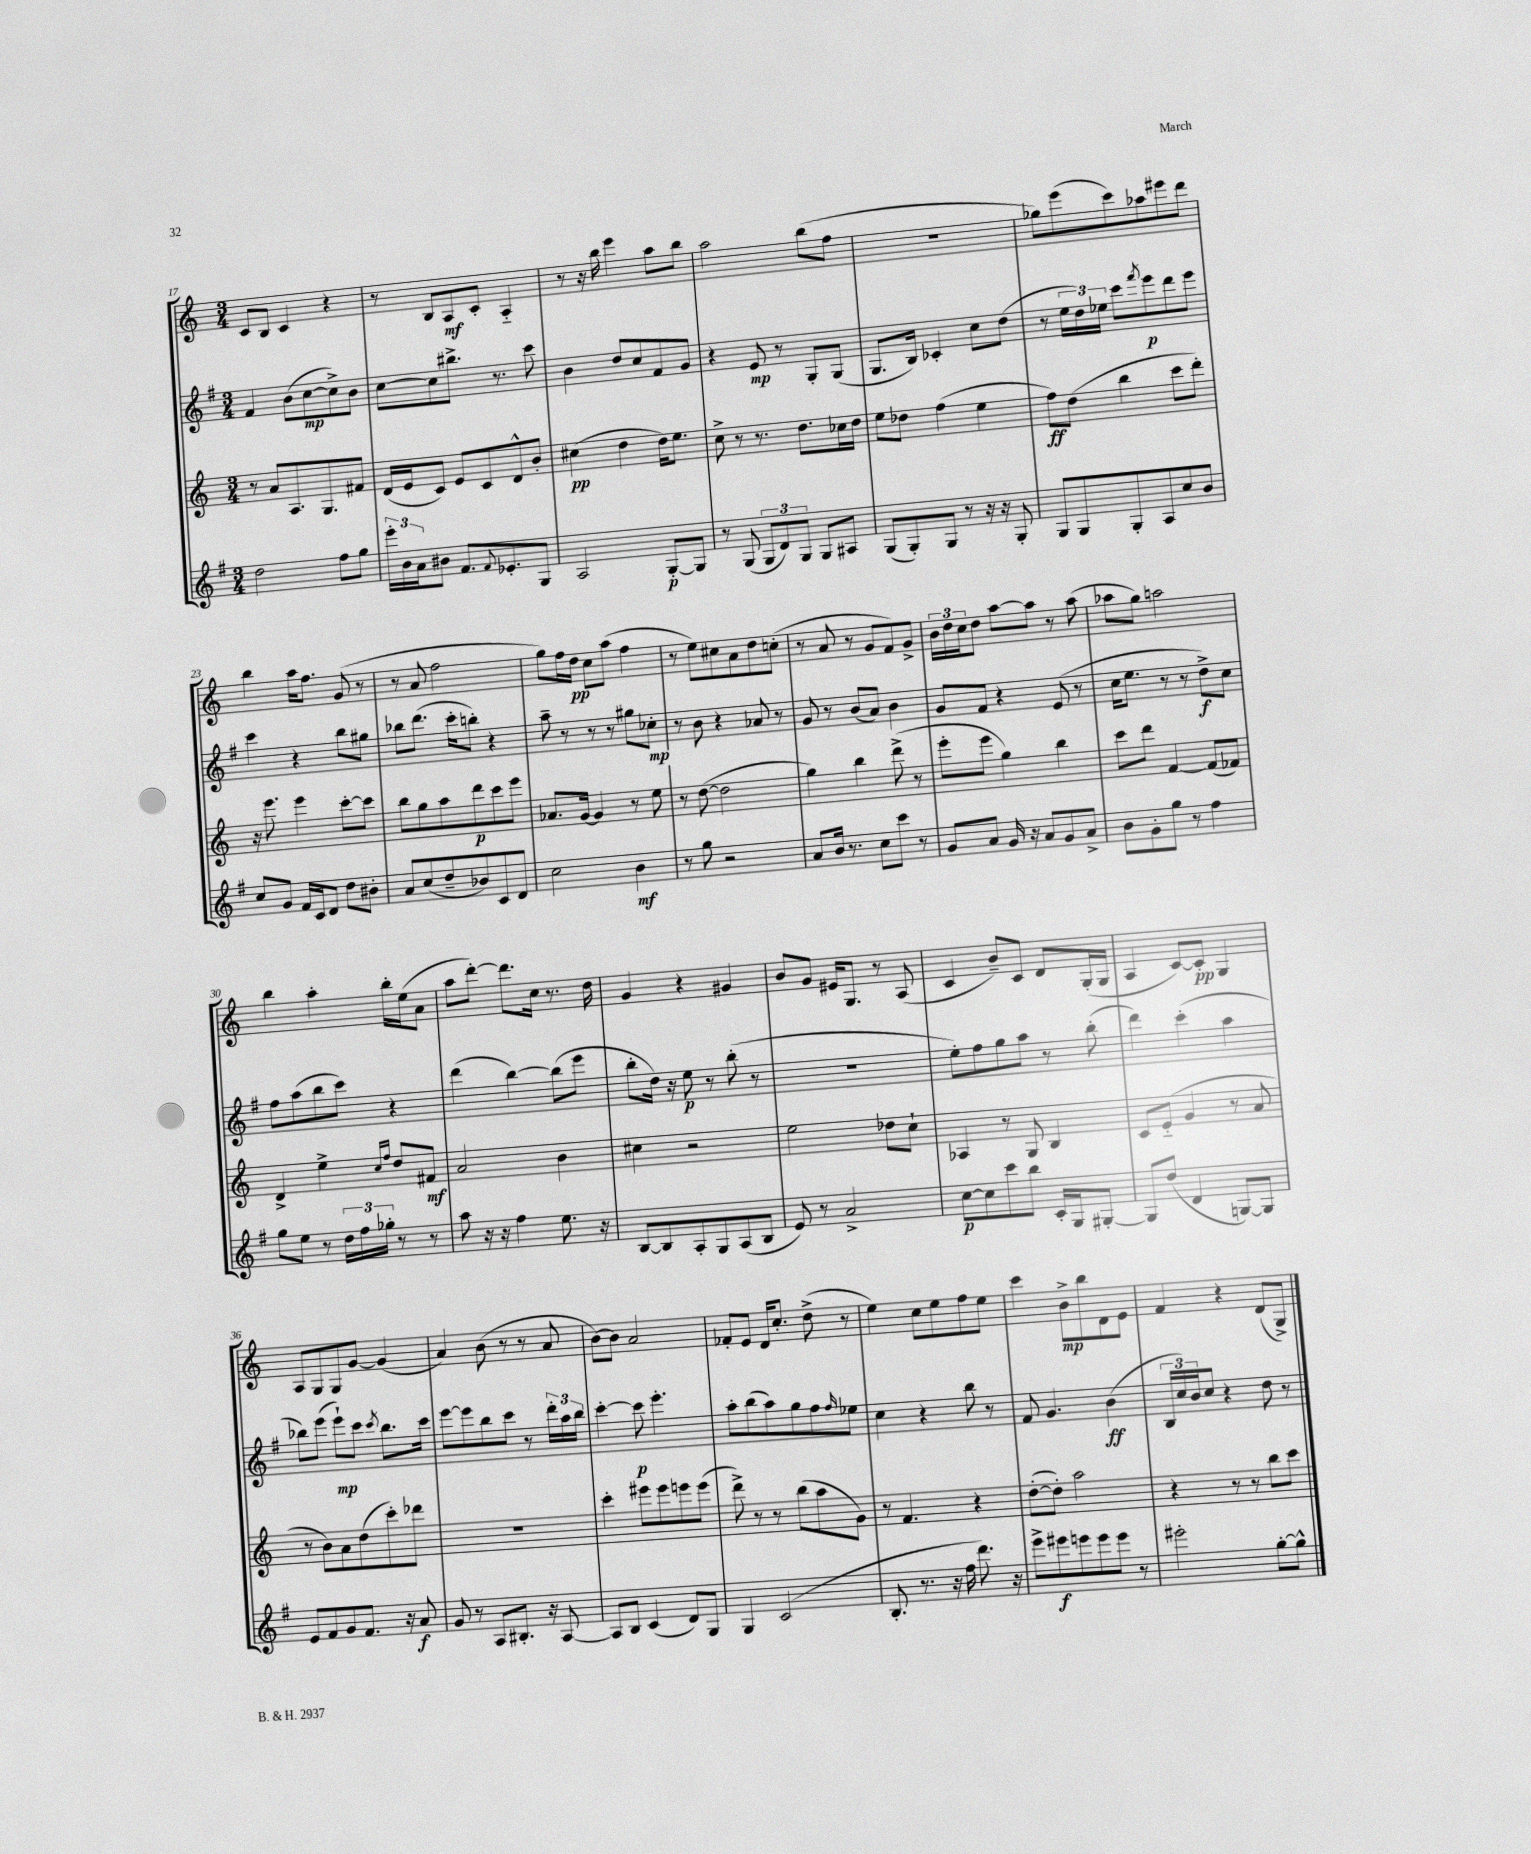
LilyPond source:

<<
\new StaffGroup <<
\new Staff = "s0" {
    \clef treble \key c \major \numericTimeSignature \time 3/4
    c'8 b8 c'4 r4 |
    r8 b8 a8\mf c'8-. a4-_ |
    r8 r16 b''16 e'''4 a''8 b''8 |
    a''2 b''8( f''8 |
    R2. |
    ges''8) e'''8( c'''8) aes''8 eis'''8 d'''8 |
    b''4 a''16 f''8. g'8( r8 |
    r8 a'8 f''2 |
    g''8) f''16 d''16\pp c''8 a''8( f''4 |
    r8 e''8) cis''8 a'8 d''8 c''8-.( |
    r8 a'8 r8 g'8 f'8) g'8-> |
    \tuplet 3/2 { b'16 d''16 c''16 } d''8 a''8~ a''8 r8 a''8( |
    aes''8 g''8) a''2 |
    b''4 a''4-. b''16-. e''16( a'8 |
    a''8 d'''8~-.) d'''8. c''16 r8. d''16 |
    g'4 r4 gis'4 |
    b'8 g'8 eis'16 g8. r8 a8( |
    c'4 b'8--) c'8 d'8 g16-.( g16 |
    a4 c'8~) c'8-.\pp g4 |
    a8 g8 g8 g'8~ g'4( |
    a'4) b'8( r8 r8 a'8 |
    b'8~) b'8 a'2 |
    fes'8-. e'8 d'16 c''8.-. d''8->( r8 |
    e''4) c''8 e''8 f''8 e''8 |
    c'''4 b'8->\mp b''8 d'8 e'8 |
    f'4 r4 d'8( g8->) \bar "|." |
}
\new Staff = "s1" {
    \clef treble \key g \major \numericTimeSignature \time 3/4
    fis'4 b'8( c''8~\mp c''8->) b'8 |
    c''8~ c''8 bis''8.-> r8. c'''8 |
    b'4 d''8 c''8 fis'8 g'8 |
    r4 e'8\mp r8 g8-. g8( |
    g8. b16) ces'4-. c''8 d''8( |
    r8 \tuplet 3/2 { e''16 d''16) ees''16 } c'''8 \acciaccatura { fis'''8 } e'''8\p d'''8 e'''8 |
    c'''4 r4 b''8 gis''8 |
    bes''8 d'''8.( c'''16-. b''8-.) r4 |
    a''8-- r8 r8 r8 gis''8 ces''8-.\mp |
    r8 b'8 r4 aes'8 r8 |
    g'8 r8 b'8( a'8) b'4 |
    g'8 fis'8 r4 e'8( r8 |
    c''16 e''8. r8 r8 d''8->\f) c''8 |
    fis''8 a''8( b''8 c'''8) r4 |
    d'''4( b''4~) b''8( e'''8 |
    b''8-. d''16) r16 e''8\p r8 b''8-.( r8 |
    R2. |
    e''8-.) fis''8 g''8 a''8 r8 b''8-.( |
    d'''4) c'''4-.( a''4 |
    bes''8) e'''8( e'''8-!\mp) c'''8 \acciaccatura { c'''8 } bes''8. c'''16 |
    e'''8~ e'''8 b''8 c'''8 r8 \tuplet 3/2 { d'''16-. a''16 b''16 } |
    c'''4~-. c'''8\p e'''4.-. |
    a''8-. b''8( a''8) g''8 fis''8 \grace { fis''16 } ees''8 |
    c''4 r4 b''8 r8 |
    fis'8 g'4. b'4\ff( |
    \tuplet 3/2 { b16 c''16) b'16 } c''8 r4 d''8 r8 \bar "|." |
}
\new Staff = "s2" {
    \clef treble \key c \major \numericTimeSignature \time 3/4
    r8 a'8 a8. g8. fis'8 |
    d'16( e'16 c'8) e'8 c'8 d'8-^ b'8-. |
    cis''4\pp( d''4 d''16) e''8. |
    c''8-> r8 r8. d''8. ces''16 d''16 |
    e''8 des''8 f''4( e''4 |
    f''8\ff) d''8( b''4 c'''8 d'''8-.) |
    r16 e'''8. e'''4 c'''8~-. c'''8 |
    b''8 g''8 a''8 d'''8\p c'''8 e'''8 |
    aes'8. g'16~ g'4 r8 e''8 |
    r8 d''8~( d''2 |
    g''4) b''4 d'''8->( r8 |
    e'''8-. e'''8 g''4) b''4 |
    c'''8 d'''8 f'4~ f'8( fes'8) |
    d'4-> e''4-> \grace { c''16 f''16 } d''8 fis'8\mf |
    a'2 b'4 |
    cis''4 r2 |
    e''2 des''8 c''8-! |
    aes4 r8 g8 b4 |
    c'8 e'8-_( g'4 r8 a'8 |
    r8 b'8) a'8 d''8( c'''8-.) des'''8 |
    R2. |
    c'''4-. eis'''8 eis'''8 e'''8 e'''8( |
    d'''8->) r8 r8 b''8( a''8 g'8) |
    r8 f'4. r4 |
    d''8~-.( d''8-.) a''2 |
    r4 r8 r8 b''8 c'''8 \bar "|." |
}
\new Staff = "s3" {
    \clef treble \key g \major \numericTimeSignature \time 3/4
    d''2 fis''8 g''8 |
    \tuplet 3/2 { e'''16-. b'16 a'16 } bis'8 fis'8. \appoggiatura { fis'8 } ees'8.-. g8 |
    a2 g8~-.\p g8 |
    r8 g8( \tuplet 3/2 { g8 d'8) g8 } g8 ais8 |
    g8( g8-.) g8 r8 r16 r16 g8-. |
    g8 g8 g8-. a8 c''8 b'8 |
    c''8 g'8 fis'16 c'16 d'8 d''8 bis'8-. |
    a'8 c''8( d''8-- bes'8) c'8 d'8 |
    c''2 b'4\mf |
    r8 g''8 r2 |
    a'8 b'16 r8. c''8 c'''8 r8 |
    g'8 a'8 g'16 r16 a'8 g'8 a'8-> |
    b'8 g'8-. g''8 r8 fis''4 |
    g''8 e''8 r8 \tuplet 3/2 { d''16 fis''16 ges''16-. } r8 r8 |
    a''8 r16 r16 fis''4 e''8. r16 |
    b8~ b8 a8-. g8 a8( b8 |
    e'8) r8 a'2-> |
    c''8~\p c''8 c'''8 b''8 c'16-. g16 gis8~-. |
    gis8 d''8( d'4 g8~) g8 |
    e'8 fis'8 g'8 fis'8. r16 a'8\f |
    g'8 r8 a8 bis8.-. r16 a8~ |
    a8 b8 c'4( d'8) g8 |
    g4 c'2( |
    b8.-. r8. r16 fis''16 d'''8.) r16 |
    e'''8-> eis'''8\f e'''8 e'''8 e'''8 r8 |
    eis'''2-. g''8~-. g''8-^ \bar "|." |
}
>>
>>
\layout { \context { \Score currentBarNumber = #17 } }
